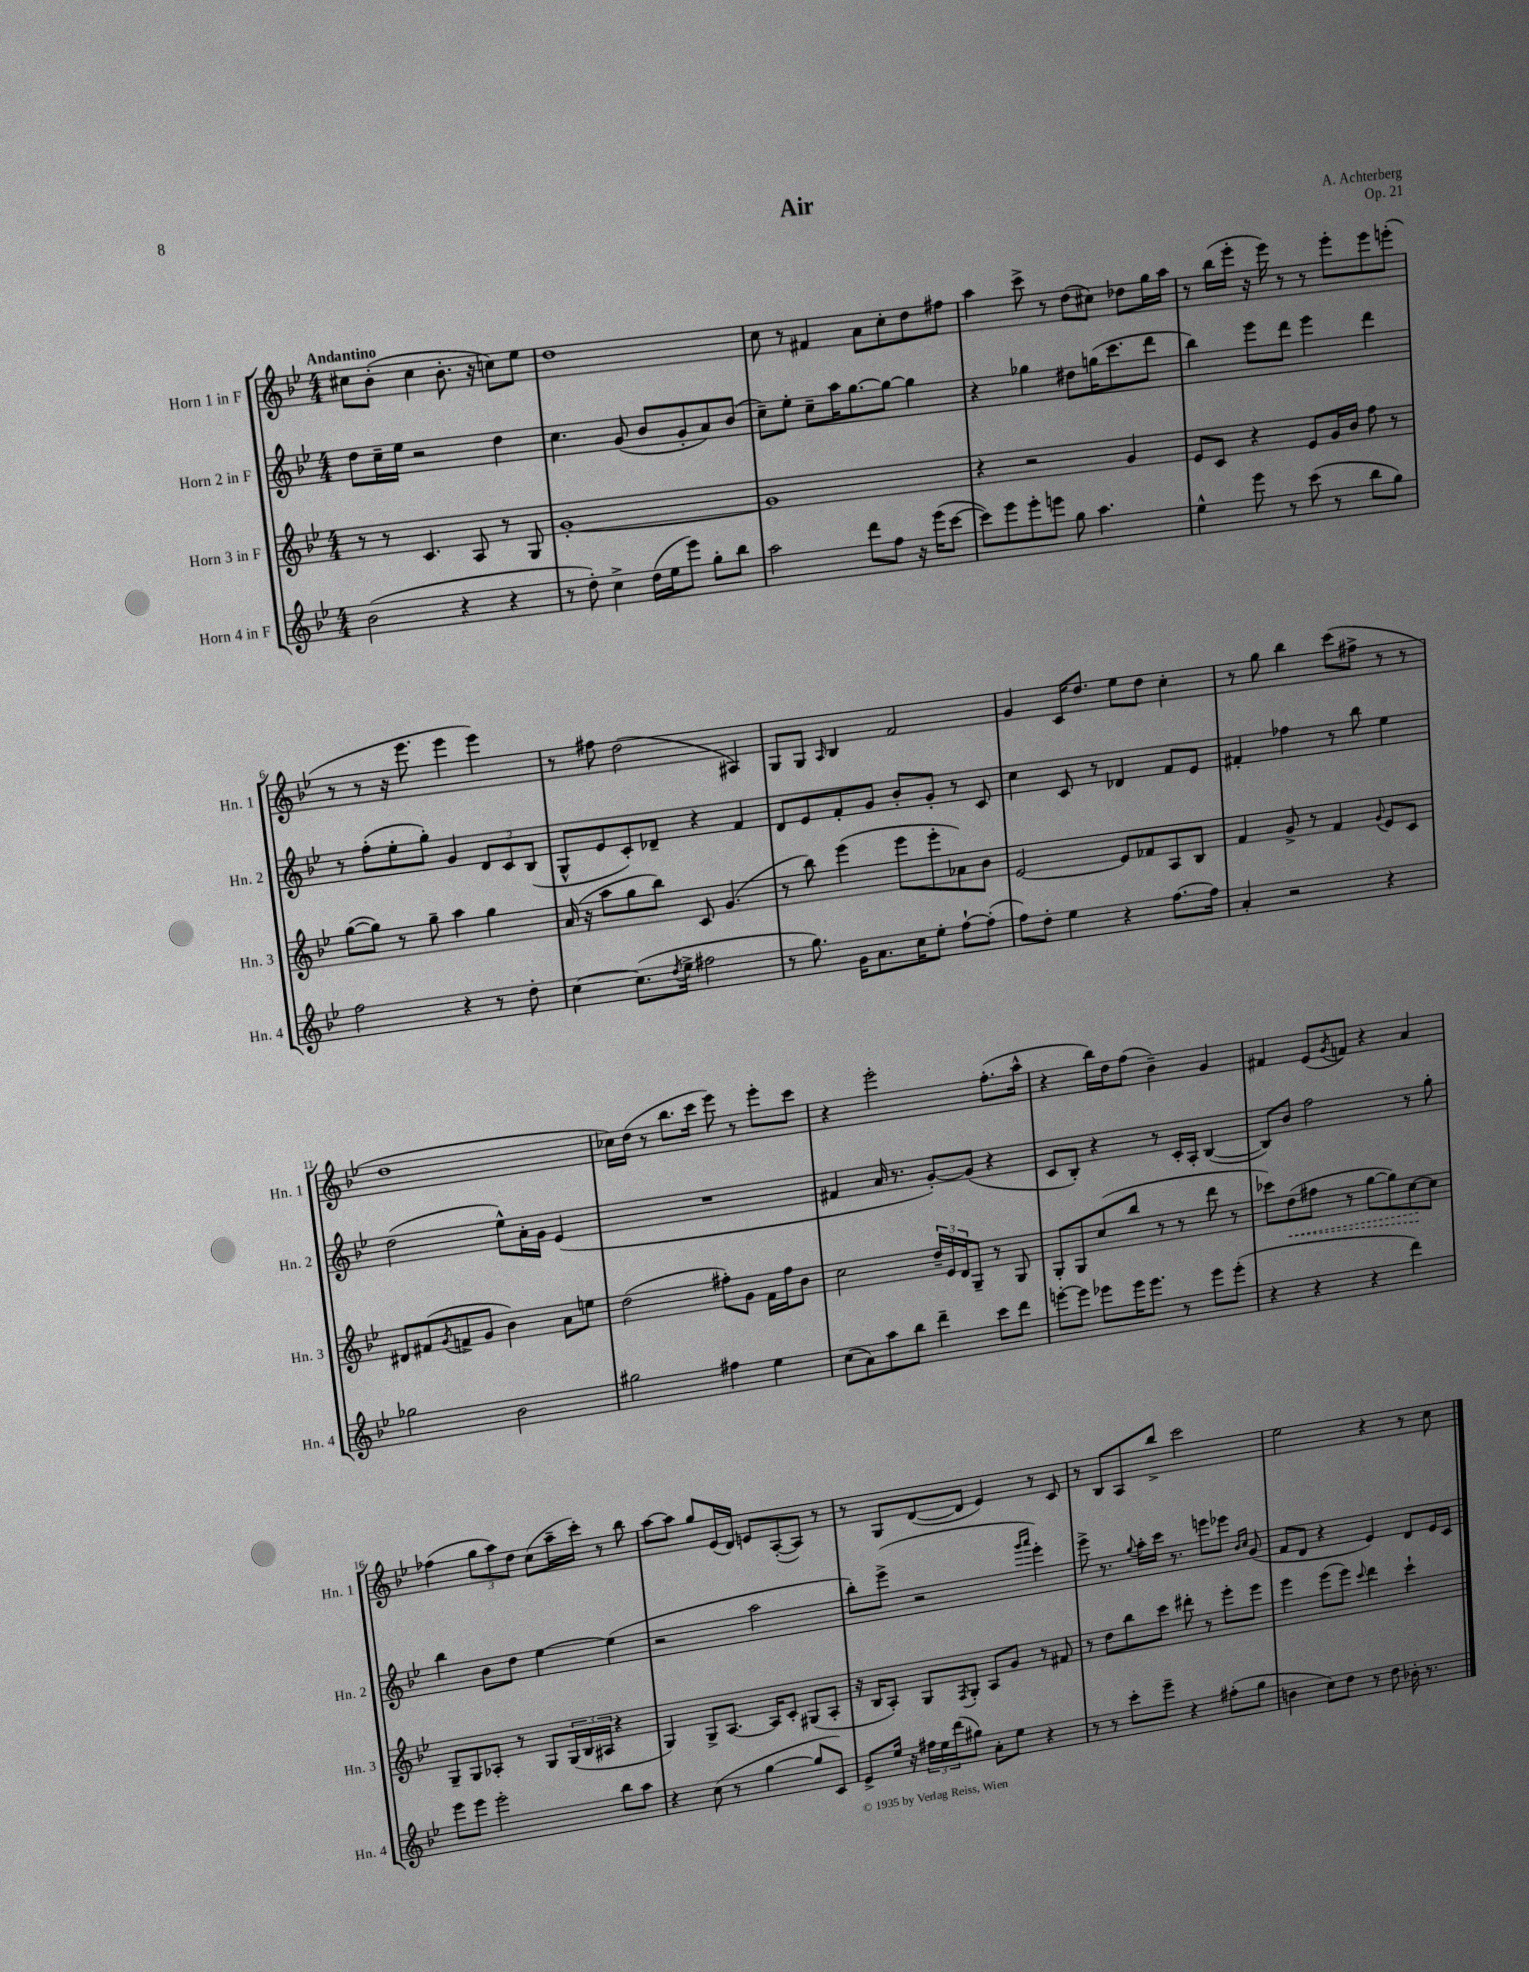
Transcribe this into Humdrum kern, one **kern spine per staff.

**kern	**kern	**kern	**kern
*staff4	*staff3	*staff2	*staff1
*clefG2	*clefG2	*clefG2	*clefG2
*k[b-e-]	*k[b-e-]	*k[b-e-]	*k[b-e-]
*M4/4	*M4/4	*M4/4	*M4/4
(2b-	8r	8dd	8cc#
.	8r	16cc~	(8b-'
.	.	16ee-	.
.	4.c	2r	4cc#
4r	.	.	8.b-'
.	8A	.	.
.	.	.	16r
4r	8r	4dd	8cc)
.	8G	.	8ee-
=	=	=	=
8r	[1g'	4.cc	1dd
8dd')	.	.	.
4cc^	.	.	.
.	.	(8g	.
(16dd	.	8b-	.
16ee-	.	.	.
8eee-)	.	8g'	.
8gg'	.	8a)	.
8bb-	.	(8b-	.
=	=	=	=
2aa	1g]	8cc~)	8cc
.	.	8ee-'	8r
.	.	8cc~	4f#
.	.	16aa	.
.	.	[8.gg	.
8ddd	.	.	8a
8ff	.	8gg_	8cc'
16r	.	4gg]	8dd
(16eee-	.	.	.
[8ccc	.	.	8ff#
=	=	=	=
8ccc])	4r	4r	4aa
8eee-	.	.	.
8eee-'	2r	4gg-	8ccc^
8eee	.	.	8r
8gg	.	8dd#	(8dd
4.aa	.	(16gg	8cc#)
.	.	8.ccc	.
.	4g	.	8dd-
.	.	8ddd	16gg
.	.	.	16aa
=	=	=	=
4ee-^^	8e-	4bb-)	8r
.	8c	.	(16bb-
.	.	.	16eee-'
8eee-	4r	8eee-	16r
.	.	.	16eee-)
8r	.	8ddd	8r
(8ccc	8e-	4eee-	8r
8r	16g	.	8eee-'
.	16b-	.	.
8bb-	8ff	4ddd	8eee-
8gg)	8r	.	(8eee'
=	=	=	=
2ff	([8gg	8r	8r
.	8gg])	(8ff'	8r
.	8r	8ee-'	16r
.	.	.	8.eee-
.	8gg~	8gg')	.
4r	4aa	4g	4eee-
8r	4gg	12d	4eee-)
.	.	12c	.
8dd'	.	.	.
.	.	(12B-	.
=	=	=	=
[4cc	(16a	8G^^	8r
.	16r	.	.
.	8aa	8e-	8ff#
(8.cc]	8gg	8c')	(2dd
.	8bb-)	8d-~	.
8qdd	.	.	.
16ee-^	.	.	.
2ff#	8c	4r	.
.	(4.g	.	.
.	.	4f	4A#)
=	=	=	=
8r	8r	8d	8G
8.gg)	8bb-)	8e-	8G
.	.	.	16qqA
.	(4eee-	8f'	4B-
16g	.	.	.
8.a	.	8g	.
.	8eee-	8b-'	2f
16cc	.	.	.
8ee-'	8eee-'	8g'	.
[8ff`	8a-)	8r	.
(8ff']	8b-	8c	.
=	=	=	=
8ff)	[2e-	4cc	4g
8dd'	.	.	.
4ee-	.	8c	16c
.	.	.	8.dd
.	.	8r	.
4r	8e-]	4d-	8ee-
.	8f-	.	8dd
[8.ff	8A	8f	4cc'
.	8B-	8e-	.
16ff]	.	.	.
=	=	=	=
4a'	4f	4f#'	8r
.	.	.	8gg
2r	8g^	4ff-	4bb-
.	8r	.	.
.	4f	8r	(8ccc
.	.	8bb-	8ff#^
.	8qqg	.	.
4r	8e-	4ee-	8r
.	8c	.	8r
=	=	=	=
2gg-	8d#	(2dd	1dd
.	(8f#	.	.
.	8qg	.	.
.	8f^	.	.
.	8g	.	.
2b-	4b-)	8ee-^^)	.
.	.	16a'	.
.	.	16g	.
.	8a	(4e-	.
.	8ee	.	.
=	=	=	=
2gg#	(2dd	1r	16cc-)
.	.	.	(16dd
.	.	.	8r
.	.	.	8.bb-
.	.	.	16ccc
4ff#	8ff#')	.	8eee-)
.	8g	.	8r
4ee-	16f	.	8eee-'
.	16ff#	.	.
.	8b-	.	8ccc
=	=	=	=
(8cc	2cc	4f#	4r
8a)	.	.	.
8aa	.	16a	2eee-'
.	.	8.r	.
8bb-	.	.	.
4ddd~	24dd~	[8g')	.
.	24e-	.	.
.	24d	.	.
.	8G~	(8g]	.
8ccc	8r	4r	(8.ff'
8ddd	8G	.	.
.	.	.	16aa^^
=	=	=	=
[8eee'	8G'	8c	4r
8eee]	8G	8B-')	.
8eee-	(8cc	4r	16bb-)
.	.	.	16dd
16eee-	8bb-	.	(8ff
8.eee-	.	.	.
.	8r	8r	4b-~)
8r	8r	16c'	.
.	.	16A'	.
8eee-	8ddd	([4B-	4g
(8eee-'	8r	.	.
=	=	=	=
4r	8ccc-)	8B-])	4f#
.	(8dd	8b-	.
4r	8ff#	2ff	(8e-
.	.	.	8qg
.	8r	.	8f)
4r	[8gg	.	4r
.	8gg])	.	.
4ddd)	[8cc	8r	4a
.	8cc]	8gg'	.
=	=	=	=
8eee-	8G~	4bb-	(4ff-
8eee-	8G	.	.
2eee-'	8A-'	8b-	12gg
.	.	.	12aa)
.	8r	8dd	.
.	.	.	12dd
.	8G	[4ee-	(8cc
.	(24G	.	16aa~
.	24B-	.	.
.	.	.	16ccc')
.	24A#	.	.
8bb-	4r	(4ee-]	8r
8aa	.	.	8bb-
=	=	=	=
4r	4G)	2r	[8aa
.	.	.	8aa]
(8cc	8G^	.	8gg
8r	[8.A	.	(16e-
.	.	.	16d)
[4gg	.	2aa	8e
.	16A]	.	.
.	8c'	.	([8A'
8gg]	(8G#	.	8A])
8c)	8A'	.	8r
=	=	=	=
8e-^	16r	8bb-')	8r
.	16B-	.	.
16ee-	8A')	(8eee-^	8G
16r	.	.	.
24ff#	8G	2r	([8d
24ee-	.	.	.
(24ddd	.	.	.
.	8qF	.	.
8gg#)	8G'	.	8d]
8a'	8A	.	4e-)
8ee-	8g	.	.
.	.	16qqggg	.
.	.	16qqaaa	.
4r	8r	4eee-')	8r
.	8f#	.	8c
=	=	=	=
8r	8r	8eee-^	8r
8r	8dd	8.r	8B-
8ccc'	8bb-	.	8A
.	.	8qqgg	.
.	.	16aa'	.
8eee-~	8ccc	16ccc	8bb-^
.	.	8.r	.
4r	8ddd#'	.	2ccc
.	8r	8eee	.
(8ff#'	8eee-'	8eee-	.
.	.	16qqb-	.
.	.	16qqcc	.
8gg	8eee-	(8g	.
=	=	=	=
4b	4eee-	8f	2ee-
.	.	8d	.
8cc)	(8eee-	4r	.
8dd	8eee-)	.	.
.	8qqccc	.	.
8r	4ddd	4e-)	4r
8dd	.	.	.
16b-'	4ccc`	8d	8r
8.r	.	.	.
.	.	16e-	8cc
.	.	16c	.
==	==	==	==
*-	*-	*-	*-
